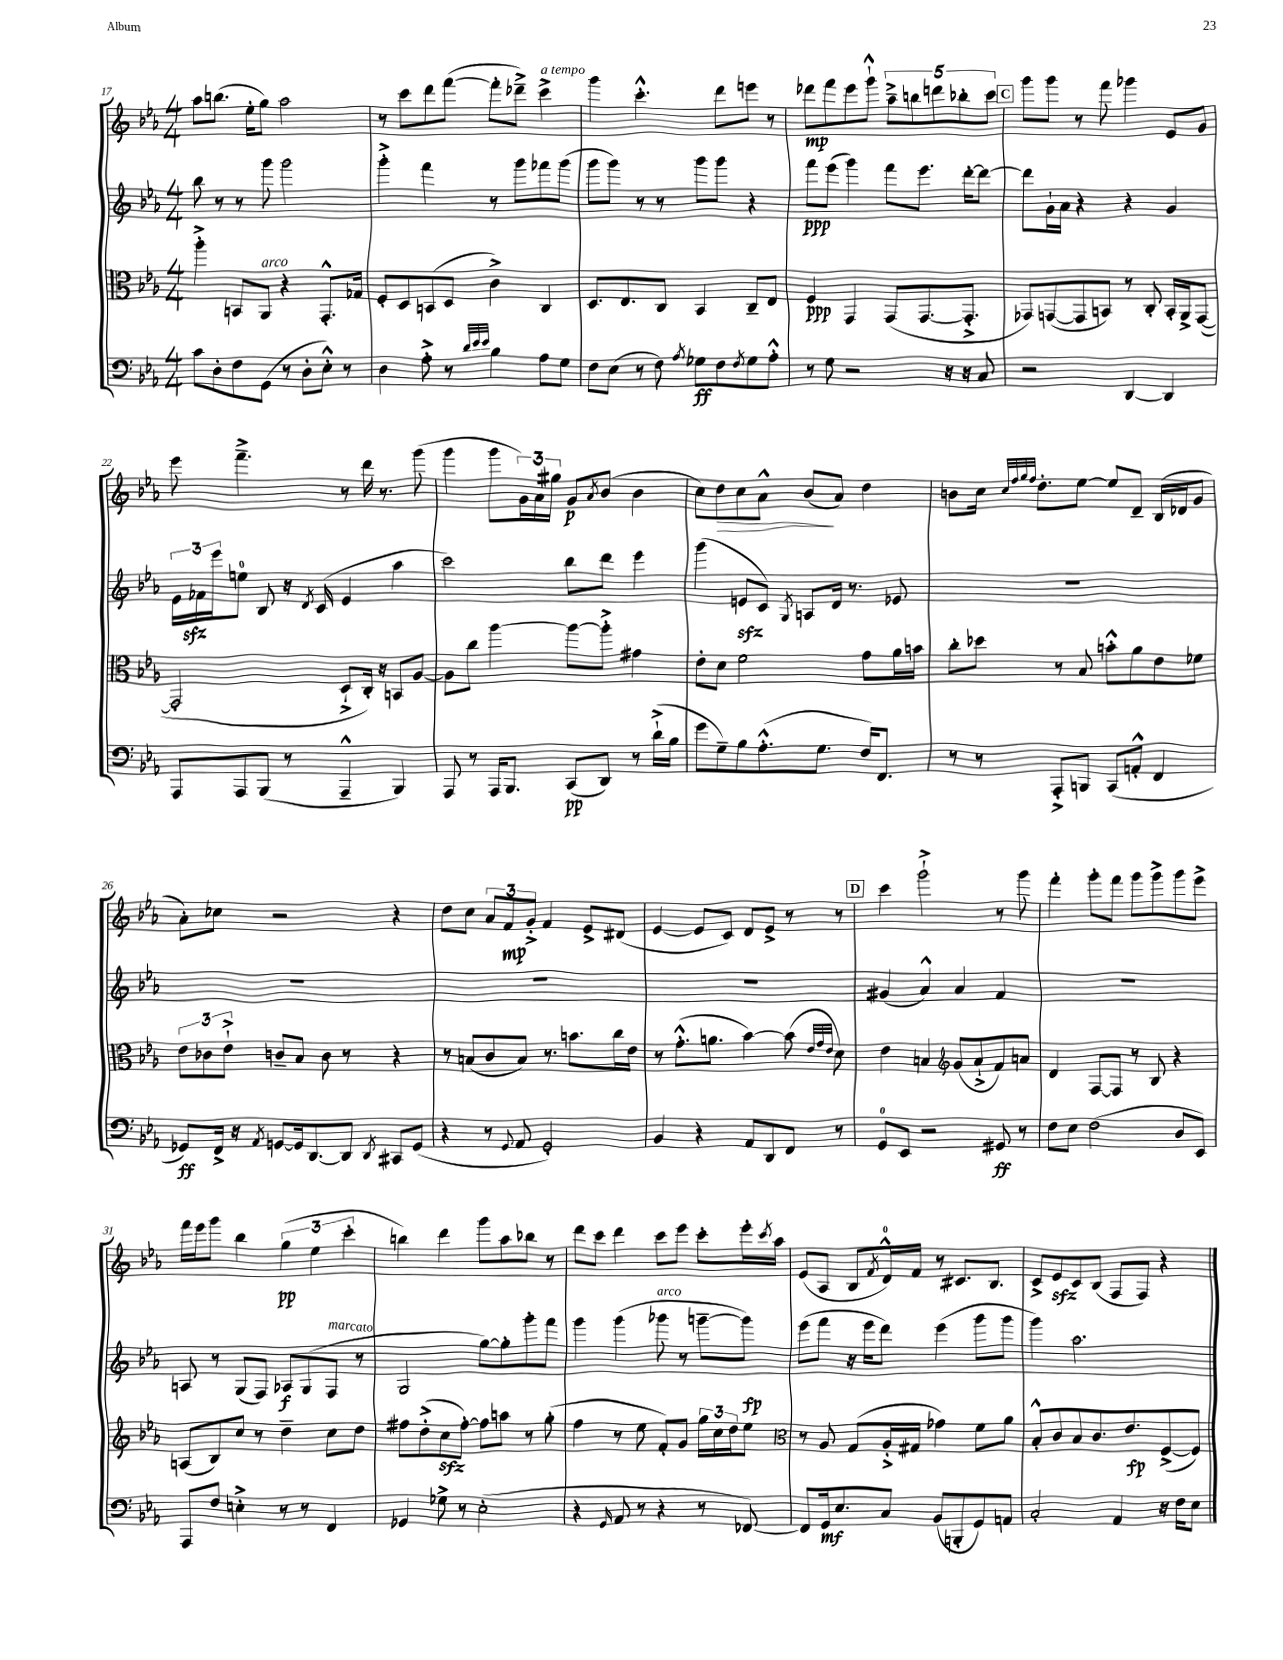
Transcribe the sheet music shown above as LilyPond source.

<<
\new StaffGroup <<
\new Staff = "s0" {
    \clef treble \key ees \major \numericTimeSignature \time 4/4
    aes''8 b''8.( ees''16-. g''8) aes''2 |
    r8 c'''8 d'''8 f'''8~( f'''8-. des'''8--->) c'''4->^\markup { \italic "a tempo" } |
    g'''4 c'''4.-.-^ d'''8 e'''8 r8 |
    des'''8\mp f'''8 ees'''8 g'''8-!-^ \tuplet 5/4 { aes''8---> b''8 d'''8 bes''8-. c'''8 } |
    \mark \markup { \box "C" } g'''8 g'''8 r8 f'''8 ges'''4 ees'8 g'8 |
    ees'''8 f'''4.---> r8 d'''16 r8. g'''8( |
    g'''4 g'''8 \tuplet 3/2 { g'16) aes'16 gis''16 } g'8\p \acciaccatura { aes'8 } bes'8( bes'4 |
    c''8) d''8\> c''8 aes'8-^ bes'8\!( aes'8) d''4 |
    b'8 c''16 \grace { c''32 f''32 g''32 f''32 } d''8.-. ees''8~ ees''8 d'8-- bes16( des'16 g'8 |
    aes'8-.) ces''8 r2 r4 |
    d''8 c''8 \tuplet 3/2 { aes'8 f'8\mp g'8-.-> } f'4 ees'8-> dis'8( |
    ees'4~ ees'8 c'8) d'8 ees'8-> r8 r8 |
    \mark \markup { \box "D" } c'''4 g'''2-!-> r8 g'''8 |
    f'''4-. g'''8-. f'''8 g'''8 g'''8-> g'''8 ees'''8-> |
    f'''16 ees'''16 g'''8 bes''4 \tuplet 3/2 { g''4\pp( ees''4 c'''4-. } |
    b''4) d'''4 g'''8 aes''8 bes''8 r8 |
    d'''8 c'''8 d'''4 c'''8 ees'''8 c'''8-. ees'''16-. \acciaccatura { c'''8 } aes''16 |
    ees'8( aes8 bes8 \acciaccatura { f'8 } d'16-0-^) f'16 r8 cis'8. bes8. |
    c'8-> ees'8\sfz c'8 bes8( f8 f8) r4 \bar "|." |
}
\new Staff = "s1" {
    \clef treble \key ees \major \numericTimeSignature \time 4/4
    bes''8 r8 r8 g'''8 g'''2 |
    g'''4-.-> f'''4 r8 g'''8 fes'''8 g'''8( |
    g'''8 g'''8) r8 r8 g'''8 g'''8 r4 |
    f'''8\ppp ees'''8( g'''4) f'''8 ees'''8. d'''16~-. d'''8~ |
    \mark \markup { \box "C" } d'''8 g'16-! aes'16 r4 r4 g'4 |
    \tuplet 3/2 { ees'16 fes'16\sfz ees'''16 } e''8-0 bes8 r16 \acciaccatura { d'8 } c'16( ees'4 aes''4 |
    c'''2) bes''8 d'''8 ees'''4 |
    g'''4( e'8\sfz c'8) \acciaccatura { g8 } a8 d'16 r8. ees'8 |
    R1 |
    R1 |
    R1 |
    R1 |
    \mark \markup { \box "D" } gis'4( aes'4-^) aes'4 f'4 |
    R1 |
    a8 r8 g8( f8) aes8\f g8( f8^\markup { \italic "marcato" } r8 |
    g2 g''8~) g''8-. g'''8-. f'''8 |
    g'''4 g'''4( ges'''8^\markup { \italic "arco" } r8 g'''8~-- g'''8\fp) |
    ees'''8( f'''8 r16 ees'''16 d'''8) ees'''4( g'''8 g'''8 |
    g'''4) aes''2. \bar "|." |
}
\new Staff = "s2" {
    \clef alto \key ees \major \numericTimeSignature \time 4/4
    aes''4-.-> b,8 aes,8^\markup { \italic "arco" } r4 g,8.-.-^ ges16 |
    f8-. d8 b,8( d8 c'4->) c4 |
    d8. ees8. c8 bes,4 c8-- ees8 |
    f4\ppp g,4 g,8( g,8.~ g,8.-.-> |
    \mark \markup { \box "C" } ges,8) g,8~( g,8 b,8) r8 c8-. b,16-. aes,16-> g,8~( |
    g,2-. d8-!-> c16-.) r16 b,8 aes8~ |
    aes8 c''8 aes''4~ aes''8~ aes''8-.-> gis'4 |
    ees'8-. d'8 f'2 g'8 aes'16 b'16 |
    c''8-. des''8 r8 bes8 b'8-.-^ aes'8 ees'8 fes'8 |
    \tuplet 3/2 { ees'8 ces'8 ees'8-!-> } c'8-- bes8 c'8 r8 r4 |
    r8 b8( c'8 b8) r8. b'8. c''16 ees'16 |
    r8 g'8.-.-^( a'8. bes'4~) bes'8( \grace { ees'32 g'32 ees'32 } d'8) |
    \mark \markup { \box "D" } ees'4 b4 \clef treble g'8( aes'8-!-> f'8) a'8 |
    d'4 f8~ f8 r8 bes8 r4 |
    a8( bes8) c''8 r8 d''4-- c''8 d''8 |
    fis''8 d''8-.->( c''8\sfz fis''8~-.) fis''8 a''8 r8 g''8-.( |
    f''4 r8 ees''8 f'8-.) g'8 \tuplet 3/2 { g''16 c''16 d''16 } ees''8 |
    \clef alto r8 aes8 g8( aes16-.-> gis16 ges'4) f'8 aes'8 |
    bes8-.-^ c'8 bes8 c'8. ees'8.\fp f8~->( f8) \bar "|." |
}
\new Staff = "s3" {
    \clef bass \key ees \major \numericTimeSignature \time 4/4
    c'8 d8-. f8 g,8( r8 d8-. ees8-.-^) r8 |
    d4 aes8-.-> r8 \grace { d'32 ees'32 ees'32 } bes4 aes8 g8 |
    f8 ees8( r8 f8) \acciaccatura { aes8 } ges8\ff f8 \acciaccatura { f8 } ges8 aes8-.-^ |
    r8 g8 r2 r16 r16 c8 |
    \mark \markup { \box "C" } r2 d,4~ d,4 |
    aes,,8 aes,,8 bes,,8( r8 aes,,4---^ bes,,4) |
    aes,,8 r8 aes,,16 bes,,8. c,8\pp( d,8) r8 d'16-!->( bes16 |
    g'8 g8--) bes8 aes8.-.-^( g8. f16) f,8. |
    r8 r8 aes,,8-.-> b,,8 c,8( a,8-.-^ f,4 |
    ges,8\ff) f,16-> r16 \acciaccatura { aes,8 } g,8~ g,16 d,8.~ d,8 \acciaccatura { d,8 } cis,8 g,8( |
    r4 r8 \appoggiatura { g,8 } aes,8 g,2-.) |
    bes,4 r4 aes,8 d,8 f,8 r8 |
    \mark \markup { \box "D" } g,8-0 ees,8 r2 gis,8\ff r8 |
    f8 ees8 f2( d8 ees,8) |
    aes,,8 f8 e4-.-> r8 r8 f,4 |
    ges,4 ges8-> r8 ees2-.( |
    r4 \grace { g,16 } aes,8 r8 r4 r8 fes,8~) |
    fes,8 g,16\mf ees8. c8 bes,8( b,,8-. g,8) a,8 |
    c2-. aes,4 r16 f16 ees8 \bar "|." |
}
>>
>>
\layout { \context { \Score currentBarNumber = #17 } }
